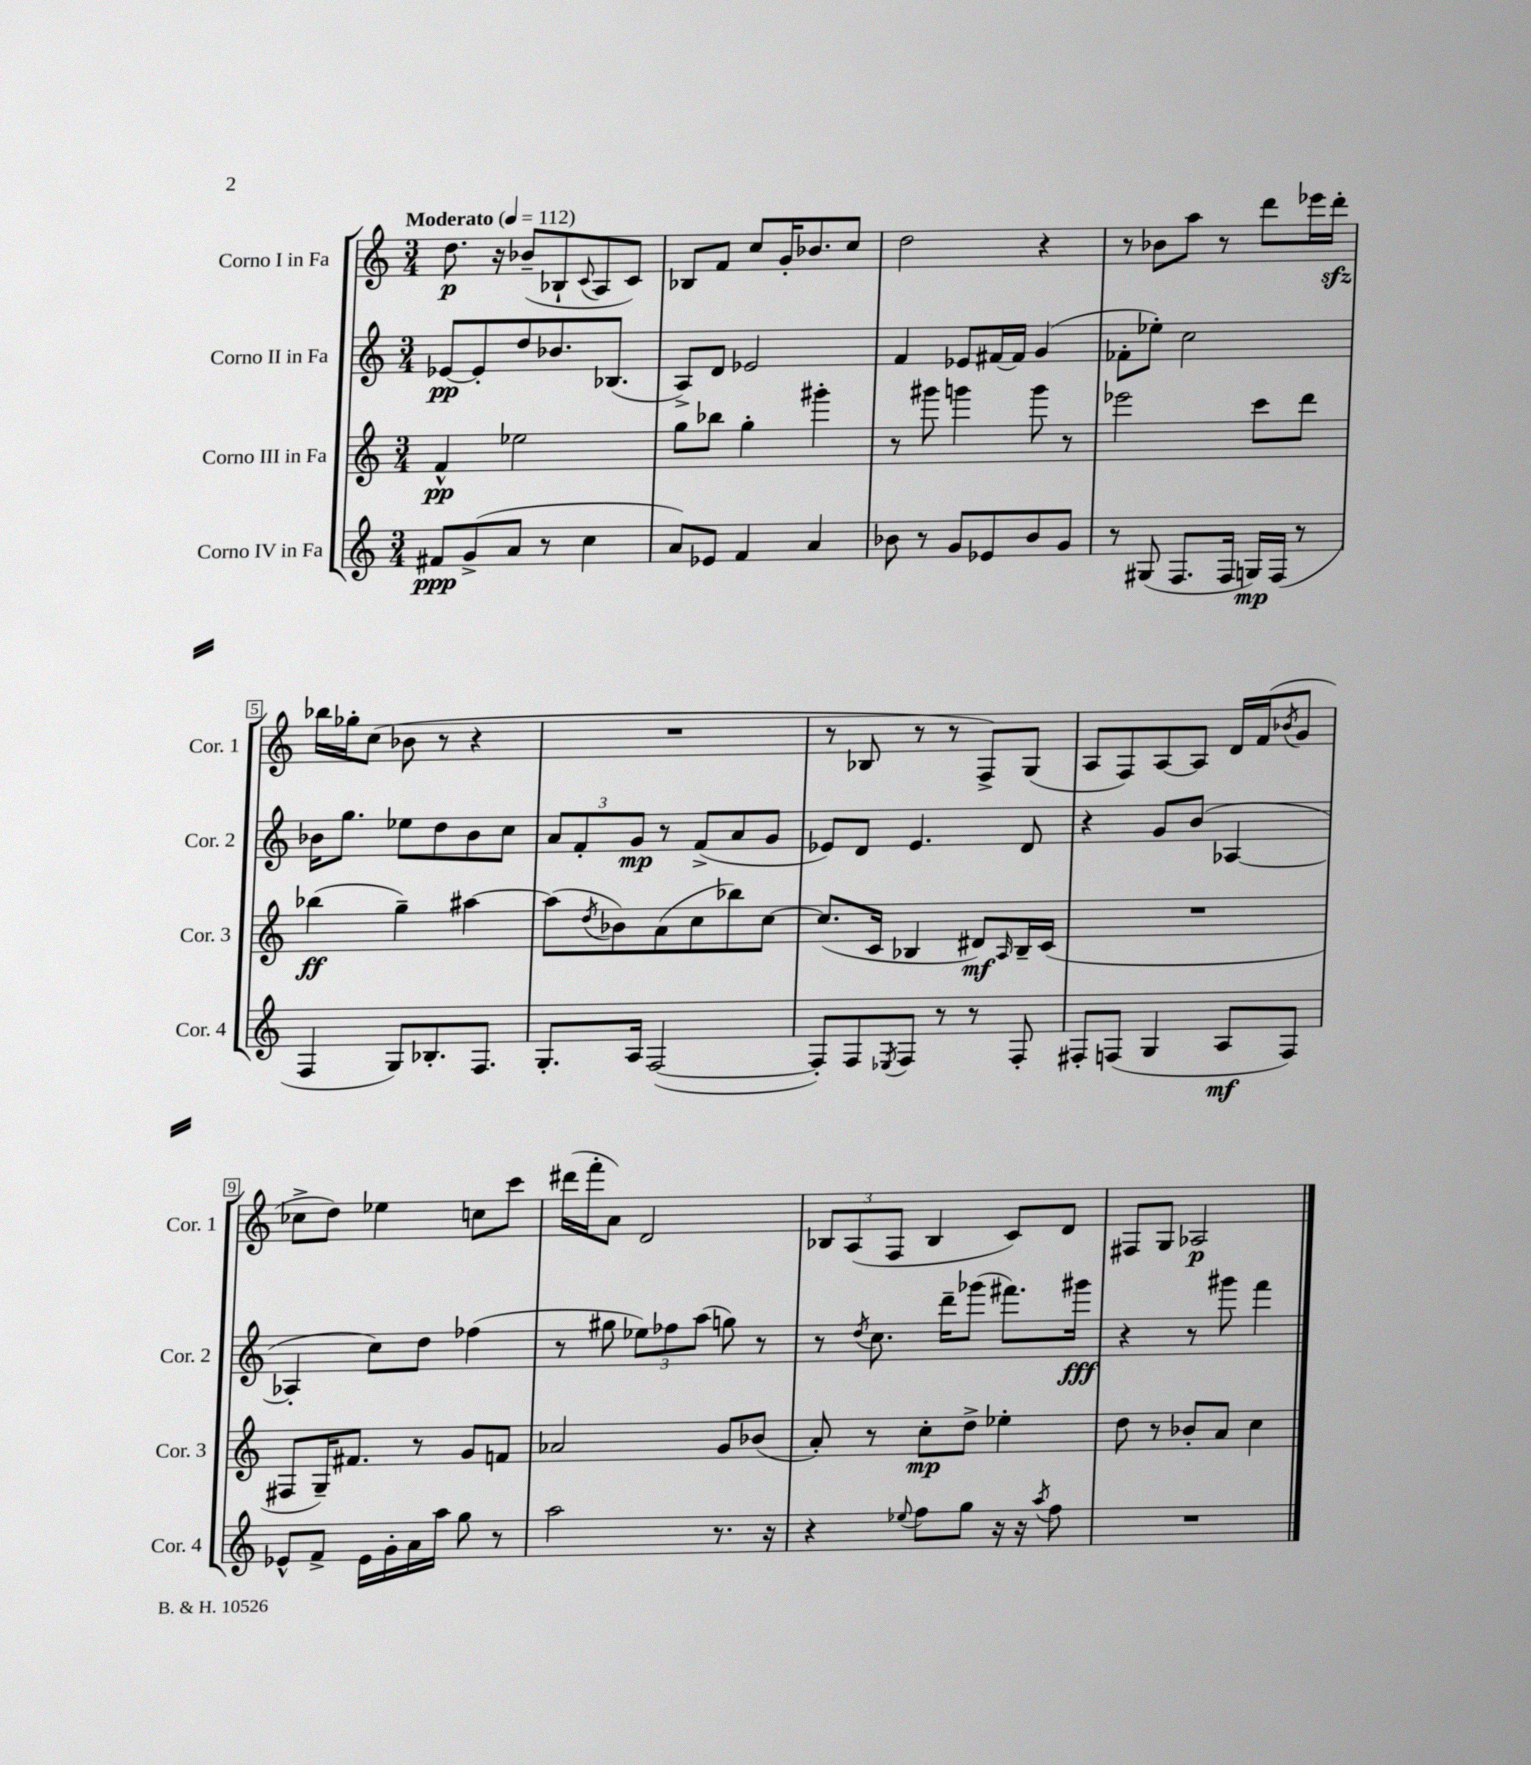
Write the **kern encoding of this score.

**kern	**kern	**kern	**kern
*staff4	*staff3	*staff2	*staff1
*clefG2	*clefG2	*clefG2	*clefG2
*k[]	*k[]	*k[]	*k[]
*M3/4	*M3/4	*M3/4	*M3/4
*MM112	*MM112	*MM112	*MM112
8f#/L	4f^^/	[8e-/L	8.dd\
(8g^/	.	8e-'/]	.
.	.	.	16r
8a/J	2ee-\	8dd/	(8b-~/L
8r	.	8.b-/	8B-`/
.	.	.	8qqc/
4cc\	.	.	8A/
.	.	(8.B-/J	.
.	.	.	8c/J)
=	=	=	=
8a/L)	8gg\L	8A^/L)	8B-/L
8e-/J	8bb-\J	8d/J	8f/J
4f/	4gg'\	2e-/	8cc/L
.	.	.	16g'/K
.	.	.	8.b-/
4a/	4ggg#'\	.	.
.	.	.	8cc/J
=	=	=	=
8b-\	8r	4f/	2dd\
8r	8ggg#\	.	.
8g/L	4ggg\	8e-/L	.
8e-/	.	[16f#/L	.
.	.	16f#/]JJ	.
8b-/	8ggg\	(4g/	4r
8g/J	8r	.	.
=	=	=	=
8r	2eee-\	8f-'\L	8r
(8G#/	.	8ee-'\J)	8b-\L
8.F/L	.	2cc\	8aa\J
.	.	.	8r
16F/Jk	.	.	.
16G/LL)	8ccc\L	.	8ddd\L
(16F/JJ	.	.	.
8r	8ddd\J	.	16eee-\L
.	.	.	16ddd'\JJ
=	=	=	=
4F/	(4bb-\	16b-\LK	16bb-\LL
.	.	8.gg\J	16gg-'\J
.	.	.	(8cc\J
8G/L)	4gg~\)	8ee-\L	8b-\
8.B-'/	.	8dd\	8r
.	[4aa#\	8b-\	4r
8.F/J	.	.	.
.	.	8cc\J	.
=	=	=	=
8.G'/L	(8aa#\]L	12a/L	2.r
.	.	12f'/	.
.	8qdd/	.	.
.	8b-\)	.	.
.	.	12g/J	.
16A/Jk	.	.	.
([2F/	(8a\	8r	.
.	8cc\	(8f^/L	.
.	8bb-\)	8a/	.
.	[8cc\J	8g/J	.
=	=	=	=
8F'/]L)	(8.cc/]L	8e-/L)	8r
8F/	.	8d/J	8B-/
.	16c/Jk	.	.
8qE-/	.	.	.
8F/J	4B-/	4.e-/	8r
8r	.	.	8r
8r	8d#/L)	.	8F^/L)
.	16qqA/	.	.
8F'/	16B-~/L	8d/	(8G/J
.	(16c/JJ	.	.
=	=	=	=
8F#'/L	2.r	4r	8A/L
(8F/J	.	.	8F/)
4G/	.	8g/L	[8A/
.	.	(8b/J	8A/]J
8A/L	.	[4A-/	16d/LL
.	.	.	(16f/J
.	.	.	8qb-/
8F/J)	.	.	8g/J
=	=	=	=
8e-^^/L	8F#/L	4A-'/]	8cc-^\L
8f^/J	16G~/K)	.	8dd\J)
.	8.f#/J	.	.
16e-\LL	.	8cc\L)	4ee-\
16g'\	.	.	.
16a\	8r	8dd\J	.
16aa\JJ	.	.	.
8gg\	8g/L	(4ff-\	8cc\L
8r	8f/J	.	8ccc\J
=	=	=	=
2aa\	2a-/	8r	(16ddd#\LL
.	.	.	16fff'\J
.	.	8gg#\	8a\J)
.	.	12ee-\L)	2d/
.	.	12ff-\	.
.	.	(12aa\J	.
8.r	8g/L	8gg\)	.
.	(8b-/J	8r	.
16r	.	.	.
=	=	=	=
4r	8a'/)	8r	12B-/L
.	.	.	(12A/
.	.	8qdd/	.
.	8r	8.cc\	.
.	.	.	12F/J
8qqee-/	.	.	.
8ff\L	8cc'\L	.	4B-/
.	.	16ddd~\LK	.
8gg\J	8dd^\J	(8ggg-\J	.
16r	4ee-'\	8.fff#\L)	8c/L)
16r	.	.	.
8qaa/	.	.	.
8ff\	.	.	8d/J
.	.	16ggg#\Jk	.
=	=	=	=
2.r	8dd\	4r	8F#/L
.	8r	.	8G/J
.	8b-'/L	8r	2A-/
.	8a/J	8ggg#\	.
.	4cc\	4fff\	.
==	==	==	==
*-	*-	*-	*-
